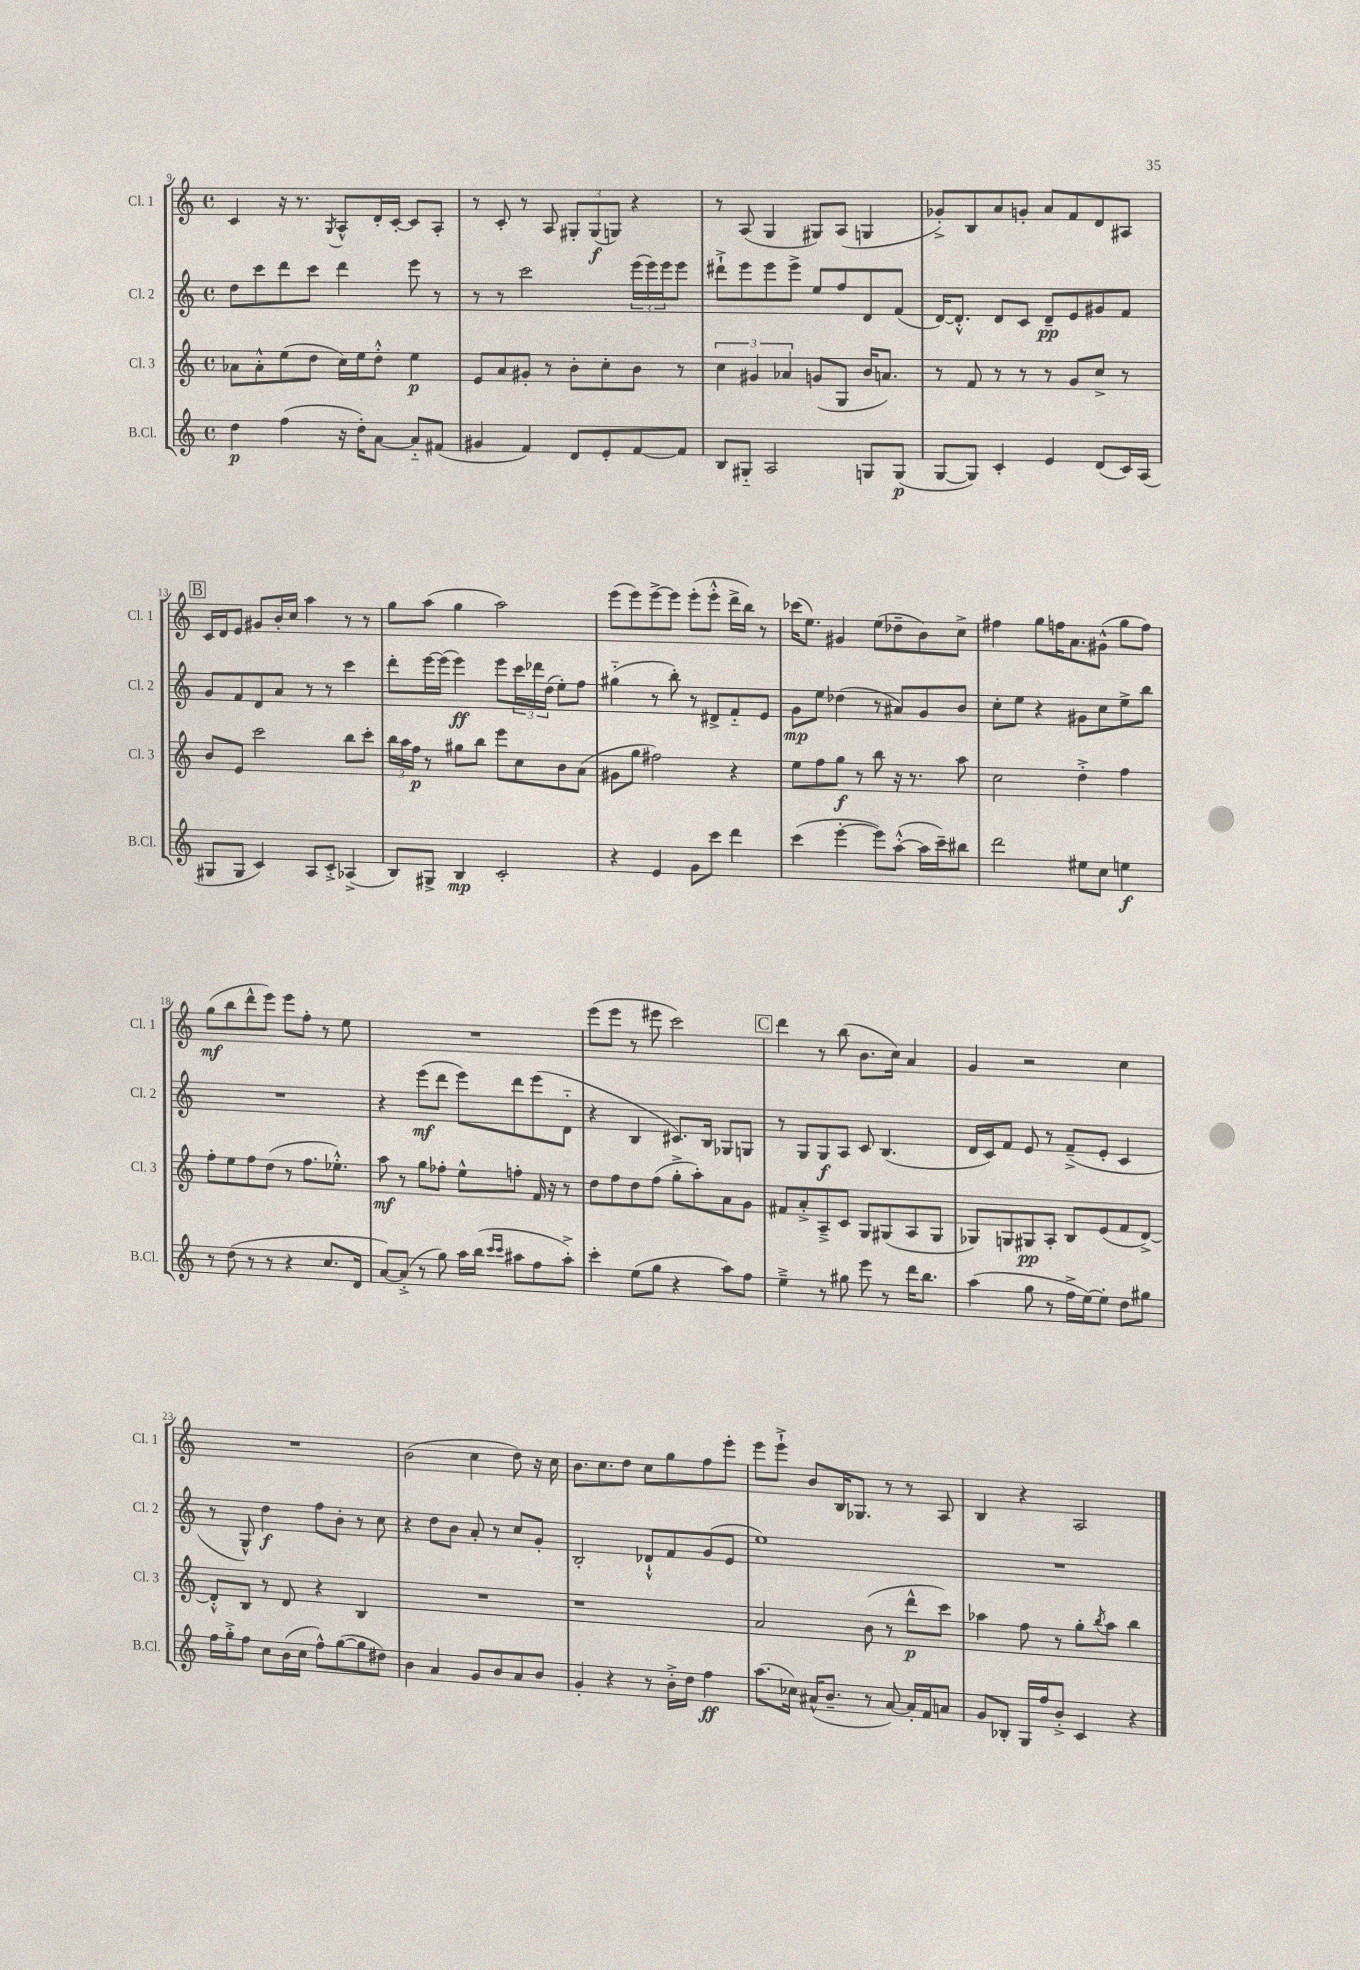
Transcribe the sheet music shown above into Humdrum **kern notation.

**kern	**kern	**kern	**kern
*staff4	*staff3	*staff2	*staff1
*clefG2	*clefG2	*clefG2	*clefG2
*k[]	*k[]	*k[]	*k[]
*M4/4	*M4/4	*M4/4	*M4/4
*met(c)	*met(c)	*met(c)	*met(c)
4dd	8a-	8dd	4c
.	8a-'^^	8ccc	.
(4ff	(8ee	8ddd	16r
.	.	.	8.r
.	8dd	8ccc	.
.	.	.	8qG
16r	16cc)	4ddd	8A^^
16dd')	16ee	.	.
[8a	8dd'^^	.	16d'
.	.	.	[16c'
8a'~]	4ee	8eee	8c]
(8f#	.	8r	8A'
=	=	=	=
4g#	8e	8r	8r
.	8a	8r	8c'
4f)	8g#'	2ccc	8r
.	8r	.	8A
8d	8b'	.	12G#'
.	.	.	(12G#
8e'	8cc'	.	.
.	.	.	12G)
[8f	8b	(24eee	4r
.	.	24eee)	.
.	.	24eee	.
8f]	8r	8eee	.
=	=	=	=
8B	6cc	8ddd#`^	8r
8G#'~	.	8eee	(8A
.	6g#	.	.
2A	.	8eee	4G
.	6a-	.	.
.	.	8eee^	.
.	(8g	8ee	8G#)
.	8G	8ff	(8A
8G	16b	8d	4G
.	8.a)	.	.
(8G	.	(8f	.
=	=	=	=
[8G	8r	[16d)	8g-'^)
.	.	8.d'^^]	.
8G])	8f	.	8B
4c'	8r	8d	8a
.	8r	8c	8g'
4e	8r	8d~	8a
.	8g	8e	8f
(8d	8cc^	8g#	8d
16c)	8r	8f	8A#
(16A	.	.	.
=	=	=	=
8G#	8b	8g	16c
.	.	.	16d
8G#	8e	8f	8e
4c)	2ccc	8d	8g#
.	.	8a	16b'
.	.	.	16cc
8A	.	8r	4aa
8c'^	.	8r	.
(4A-^	8bb	4ccc	8r
.	8ccc'	.	8r
=	=	=	=
8B)	24bb	8ddd'	8gg
.	24aa	.	.
.	24ff	.	.
8G#^	8r	[16eee	(8aa
.	.	(16eee]	.
4B	8gg#	4eee)	4gg
.	8bb	.	.
2c'	8eee	8eee	2aa)
.	8cc	24ccc	.
.	.	24ddd-	.
.	.	(24dd	.
.	8b	8ee')	.
.	(8a	8ff	.
=	=	=	=
4r	8g#	(4gg#'~	(8eee
.	8gg	.	8eee)
4e	2ff#)	8r	[8eee^
.	.	8bb')	8eee]
8g	.	8r	(8eee'
8ccc	.	8d#^	8eee'^^
4ddd	4r	8f'~	16ddd^
.	.	.	16bb)
.	.	8e	8r
=	=	=	=
(4ccc	8ee	8g	(16ccc-
.	.	.	8.ee)
.	8ff	8ee	.
[4eee'	8gg	(4dd-	4g#
.	8r	.	.
8eee])	8bb	8r	(8ee
([8aa'^^	16r	8a#)	8dd-~
.	8.r	.	.
16aa]	.	8g	8b)
16ccc~)	.	.	.
8bb#	8aa	8b	8cc^
=	=	=	=
2ddd	2cc	8cc'	4ff#
.	.	8ee	.
.	.	4r	8gg
.	.	.	16ff
.	.	.	8.a
8ee#	4dd'^	8g#	.
8cc	.	8cc	(8g#^^
4ee	4ff	8ee^	8gg
.	.	8bb	8ff)
=	=	=	=
8r	8ff'	1r	(8gg
(8dd	8ee	.	8bb
8r	8ff	.	8ddd^^
8r	(8dd	.	8eee)
4r	8r	.	8eee
.	8.ff	.	8ff'
8.cc	.	.	8r
.	8.ee-'^^)	.	.
.	.	.	8ee
16d	.	.	.
=	=	=	=
[8a)	8aa	4r	1r
(8a'^]	8r	.	.
8r	8gg	(8eee	.
8gg)	8ff-'	8ddd	.
16aa	8ee^^	8eee)	.
(16bb	.	.	.
16qqccc	.	.	.
16qqccc	.	.	.
8aa#	8ff'	8ddd	.
8ff	16f	(8eee	.
.	16r	.	.
8aa#'^)	8r	8d'~	.
=	=	=	=
4ccc'	8dd	4r	(8eee
.	8ff	.	8eee
(8ee	8dd	4B	8r
8gg	(8ff	.	8eee#
4r	8gg'^	8.c#)	2ccc)
.	8aa')	.	.
.	.	16B	.
8aa)	8a	8G-	.
8ff	8g	8G	.
=	=	=	=
4ee~^	8f#	8r	4ddd
.	8a'^	8G	.
8r	8A~^	8G	8r
8gg#	8c	8A	(8bb
8eee	8G	8c	8.b
8r	(8G#	(4.B	.
.	.	.	16cc)
16ddd	8A	.	4a
8.bb	.	.	.
.	8G#	.	.
=	=	=	=
(4aa	8G-)	16d	4g
.	.	16c)	.
.	8G	8f	.
8gg	8G#	8e	2r
8r	8A'	8r	.
16ff^	8B	(8f~^	.
[16ee)	.	.	.
8ee']	(8e	8e'	.
8dd	8f	4c	4cc
8gg#	[8d^)	.	.
=	=	=	=
16ff	8d'^^]	8r	1r
16gg'^	.	.	.
8ff	8B	8G^^)	.
8cc	8r	4dd	.
(16b	8d	.	.
16cc	.	.	.
8ff^^)	4r	8ff	.
([8gg	.	8b'	.
8gg]	4B	8r	.
8dd#)	.	8cc	.
=	=	=	=
4b	1r	4r	(2b
4a	.	8dd	.
.	.	8b	.
8g	.	8a'	4cc
8b	.	8r	.
8a	.	8cc	8dd)
8b	.	8g'	16r
.	.	.	16cc
=	=	=	=
4g'	1r	2B'	8.b
.	.	.	8.cc
4r	.	.	.
.	.	.	8dd
8r	.	8d-`^^	8cc
16b'^	.	8f	8gg
16dd	.	.	.
4ff	.	(8g	8ff
.	.	8e	8eee'
=	=	=	=
(8.aa	2a	1ee)	8eee
.	.	.	8eee`^
16cc-)	.	.	.
(16a#^^	.	.	8b
8.b~	.	.	.
.	.	.	16B
.	.	.	8.G-
8r	(8b	.	.
[8a#)	8r	.	8r
16a#']	8ddd^^	.	8r
16f	.	.	.
8a	8ccc)	.	8A
=	=	=	=
8g	4aa-	1r	4B
8B-'	.	.	.
16G	8ff	.	4r
16ff	.	.	.
8b'^	8r	.	.
4c	8gg'	.	2A
.	8qbb	.	.
.	8aa-	.	.
4r	4bb	.	.
==	==	==	==
*-	*-	*-	*-
